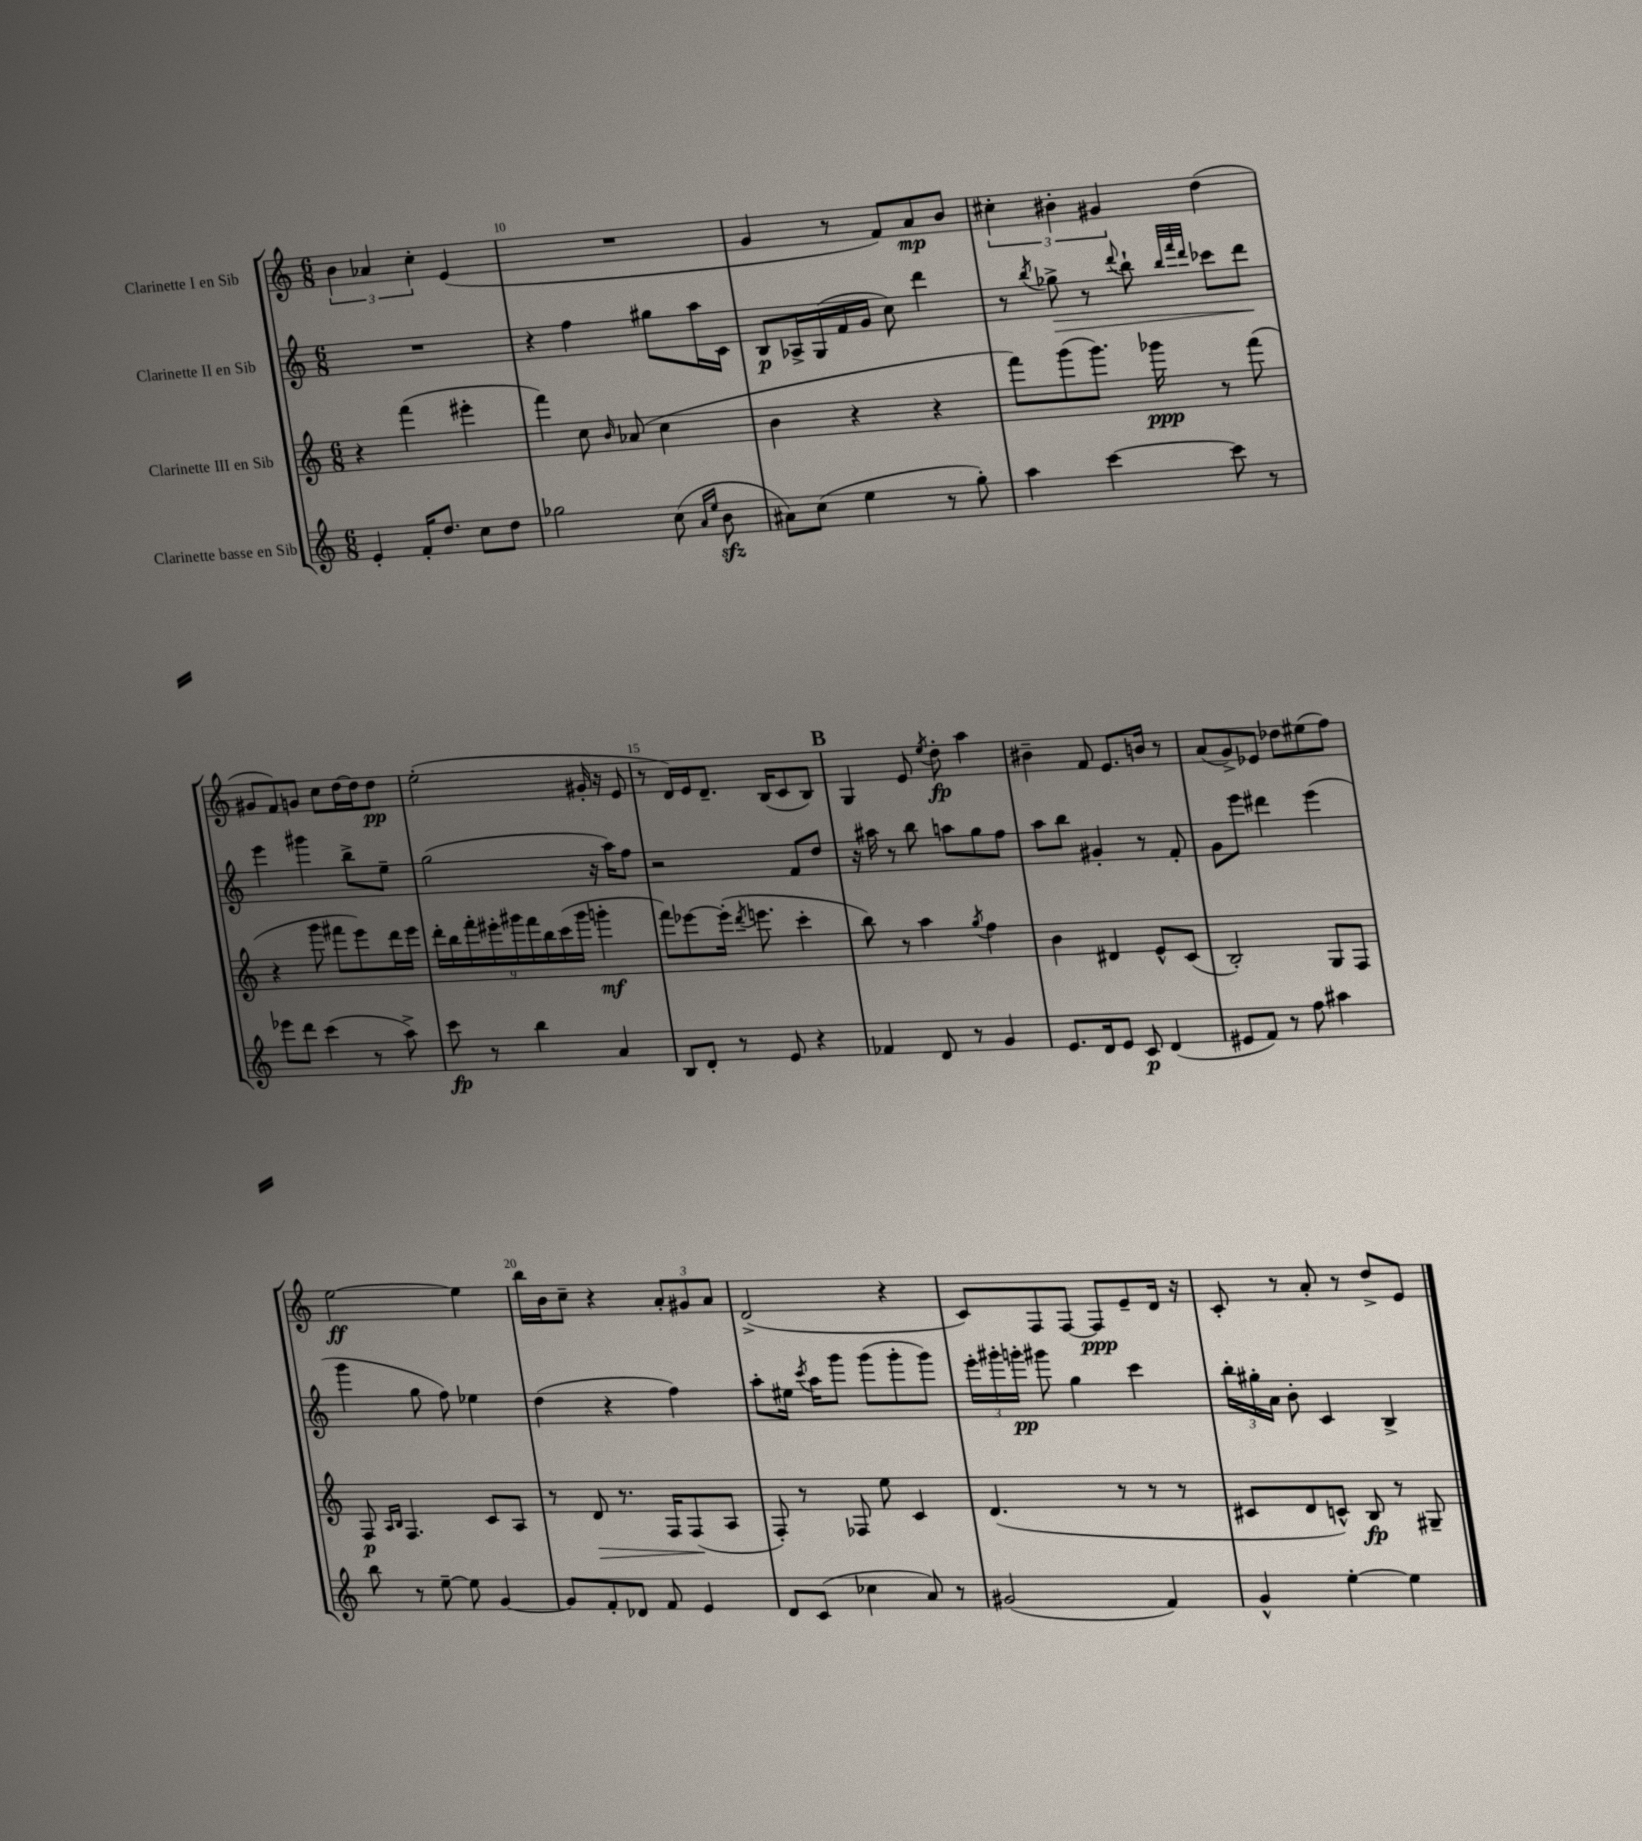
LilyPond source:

<<
\new StaffGroup <<
\new Staff = "s0" \with { instrumentName = "Clarinette I en Sib" } {
    \clef treble \key c \major \numericTimeSignature \time 6/8
    \autoBeamOff \tuplet 3/2 { b'4 aes'4 c''4-. } e'4( |
    R2. |
    g'4 r8 f'8[) a'8\mp b'8] |
    \tuplet 3/2 { cis''4-. bis'4-. gis'4 } d''4( |
    gis'8[ f'8) g'8] c''8[ d''16~ d''16 d''8]\pp |
    e''2-.( gis'16-. r16 e'8 |
    r8 d'16[) e'16 d'8.]-- b16[( c'8 b8]) |
    \mark \markup { \bold "B" } g4 e'8 \acciaccatura { e''8 } d''8-.\fp a''4 |
    bis'4-- f'8 e'8.[ b'16] r8 |
    a'8[( g'8->) ees'8] des''8[ eis''8( f''8]) |
    e''2~\ff e''4 |
    b''16[ b'16 c''8]-- r4 \tuplet 3/2 { a'8[-. gis'8 a'8] } |
    d'2->( r4 |
    c'8[) f8 f8]~ f8[\ppp e'8-- d'16] r16 |
    c'8-. r8 a'8-. r8 d''8[-> e'8] \bar "|." |
}
\new Staff = "s1" \with { instrumentName = "Clarinette II en Sib" } {
    \clef treble \key c \major \numericTimeSignature \time 6/8
    \autoBeamOff R2. |
    r4 f''4 gis''8[ a''16 c'16] |
    b8[\p aes16-> g16( f'16 g'16] c''8) d'''4 |
    r8 \acciaccatura { b''8 } ges''8->\> r8 \appoggiatura { d'''8 } b''8-! \grace { b''32[ f'''32 d'''32] } ces'''8[ d'''8]\! |
    e'''4 gis'''4 b''8[-> e''8]-- |
    g''2( r16 a''16[) f''8] |
    r2 f'8[ d''8] |
    \mark \markup { \bold "B" } r16 ais''16 r8 b''8 a''8[ g''8 f''8] |
    a''8[ b''8] gis'4-. r8 f'8-. |
    g'8[ e'''8] dis'''4 e'''4( |
    g'''4 g''8 f''8) ees''4 |
    d''4( r4 f''4) |
    a''8[-. eis''16] \acciaccatura { c'''8 } a''16[ g'''8] g'''8[( g'''8-. g'''8]) |
    \tuplet 3/2 { e'''16[-. gis'''16-. g'''16]-.\pp } gis'''8 g''4 c'''4 |
    \tuplet 3/2 { b''16[-. gis''16-. a'16] } b'8-. c'4 b4-> \bar "|." |
}
\new Staff = "s2" \with { instrumentName = "Clarinette III en Sib" } {
    \clef treble \key c \major \numericTimeSignature \time 6/8
    \autoBeamOff r4 f'''4( eis'''4-. |
    f'''4) c''8 \grace { b'16 } aes'8( c''4 |
    b'4 r4 r4 |
    f'''8[) g'''8( g'''8.]) ges'''16\ppp r8 f'''8( |
    r4 g'''8 fis'''8[ e'''8) d'''16 e'''16] |
    \tuplet 9/8 { d'''16[-. b''16 f'''16-. eis'''16-. gis'''16 f'''16 b''16 c'''16( gis'''16] } g'''4-.\mf |
    f'''8[) ees'''8~ ees'''16]-.( \acciaccatura { d'''8 } e'''8. c'''4-. |
    \mark \markup { \bold "B" } b''8) r8 a''4 \acciaccatura { g''8 } f''4 |
    b'4 dis'4 e'8[-^ c'8]( |
    b2-.) g8[ f8] |
    f8\p \grace { a16[ b16] } f4. c'8[ a8] |
    r8 d'8\> r8. f16[ f8\!( a8] |
    f8-.) r8 fes8 e''8 c'4 |
    d'4.( r8 r8 r8 |
    cis'8[ d'8 c'8]-^) b8\fp r8 gis8-- \bar "|." |
}
\new Staff = "s3" \with { instrumentName = "Clarinette basse en Sib" } {
    \clef treble \key c \major \numericTimeSignature \time 6/8
    \autoBeamOff e'4-. f'16[-. d''8.] c''8[ d''8] |
    ges''2 c''8( \grace { a'16[ e''16] } b'8\sfz |
    ais'8[) c''8]( e''4 r8 g''8-.) |
    a''4 c'''4~ c'''8 r8 |
    ees'''8[ d'''8] c'''4( r8 a''8->) |
    c'''8\fp r8 b''4 a'4 |
    b8[ d'8]-. r8 e'8 r4 |
    \mark \markup { \bold "B" } fes'4 d'8 r8 g'4 |
    e'8.[ d'16 e'8] c'8\p d'4( |
    eis'8[ f'8]) r8 f''8 ais''4 |
    b''8 r8 e''8~-- e''8 g'4~ |
    g'8[ f'8-. des'8] f'8 e'4 |
    d'8[ c'8]( ces''4 a'8) r8 |
    gis'2( f'4) |
    g'4-^ e''4~-. e''4 \bar "|." |
}
>>
>>
\layout { \context { \Score currentBarNumber = #9 \override BarNumber.break-visibility = ##(#f #t #t) barNumberVisibility = #(every-nth-bar-number-visible 5) } }
